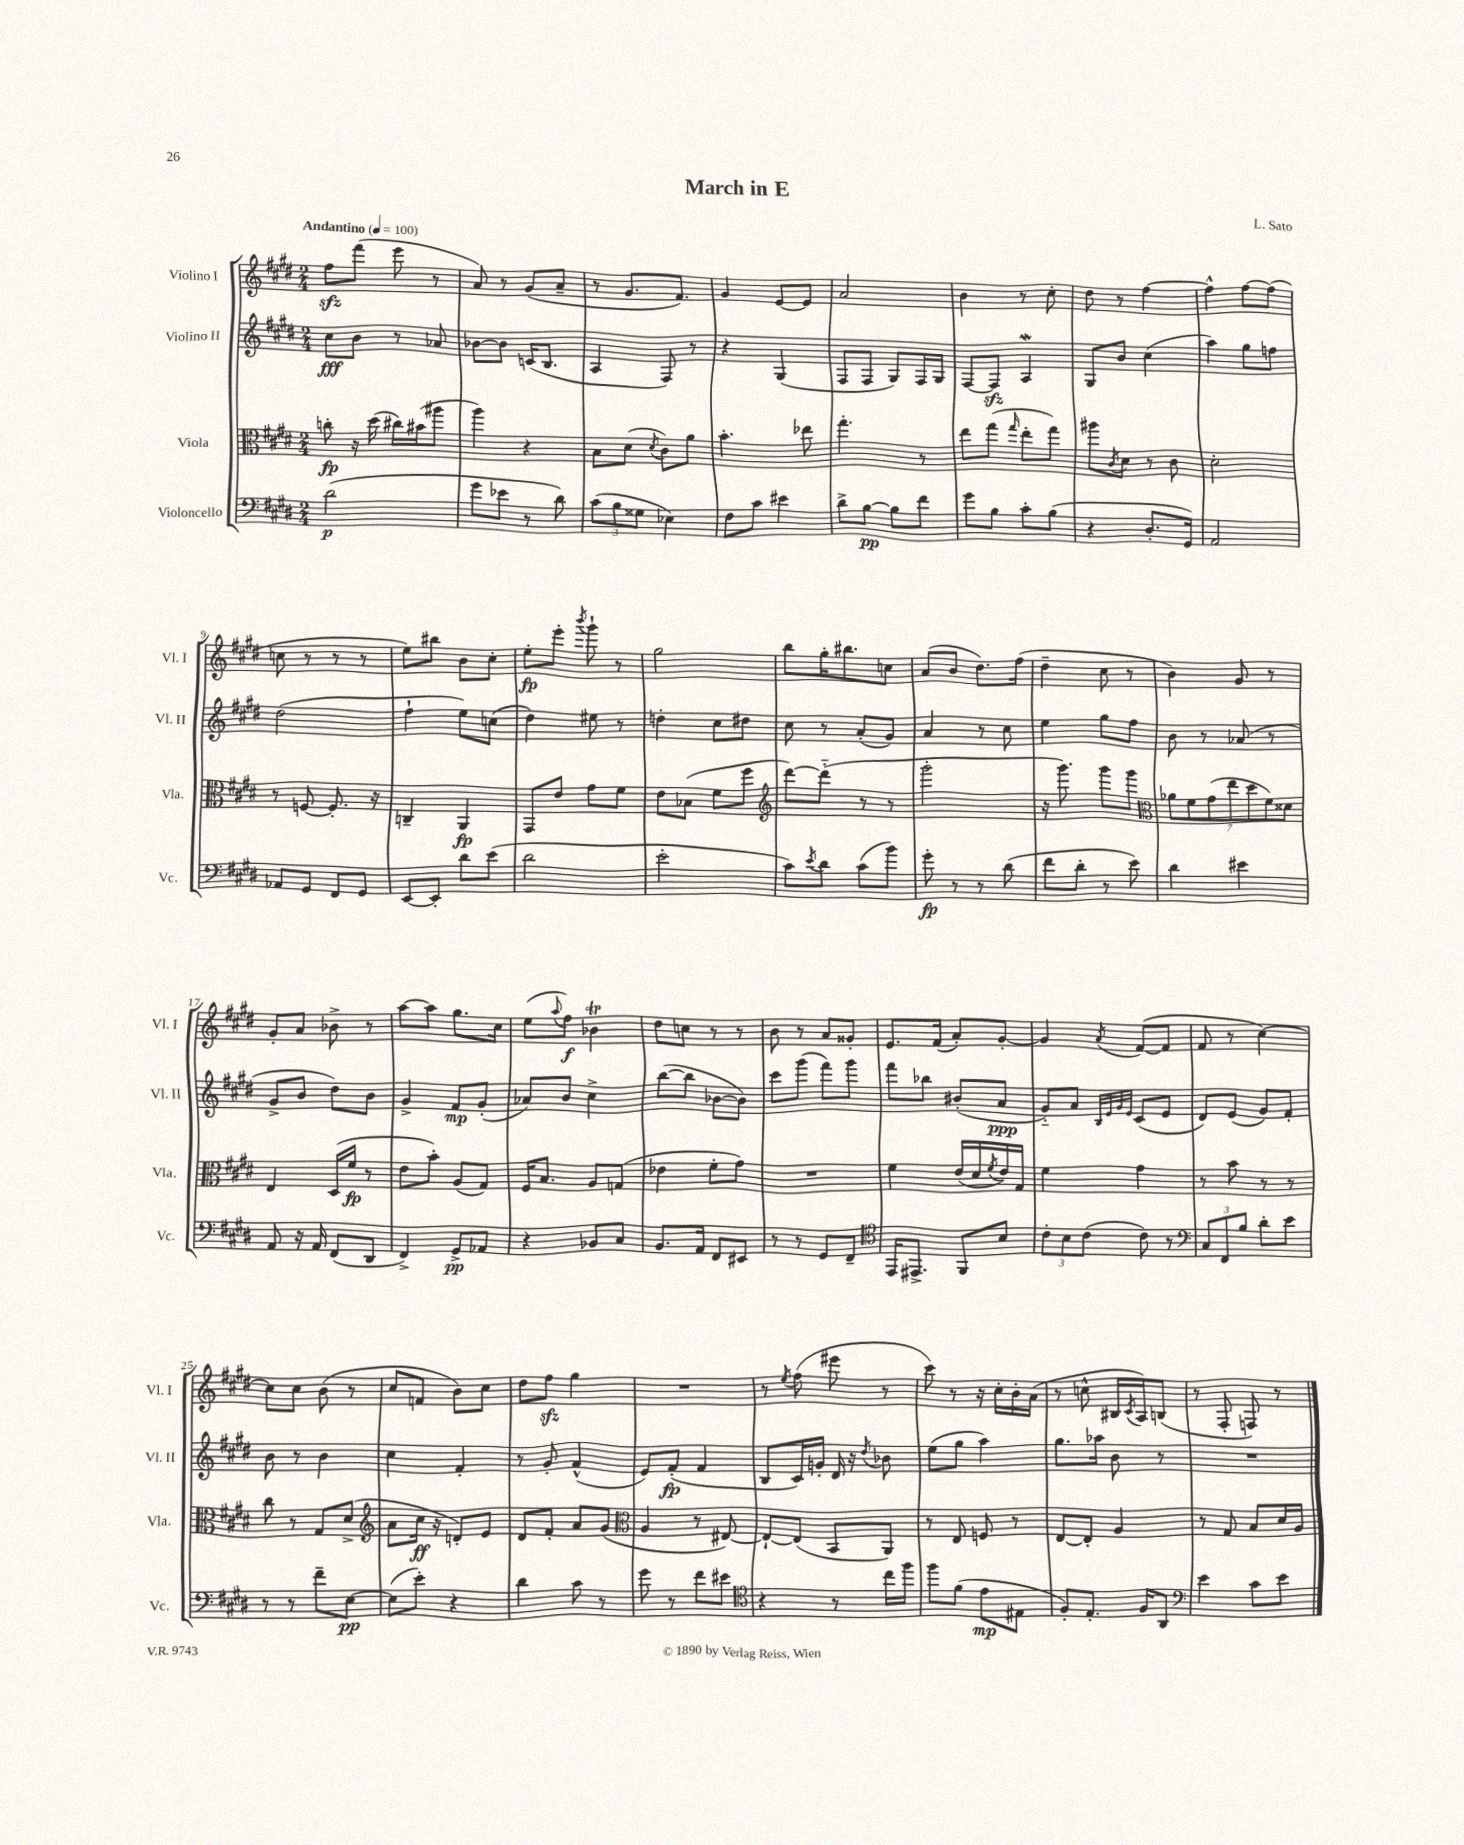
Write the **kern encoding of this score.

**kern	**kern	**kern	**kern
*staff4	*staff3	*staff2	*staff1
*clefF4	*clefC3	*clefG2	*clefG2
*k[f#c#g#d#]	*k[f#c#g#d#]	*k[f#c#g#d#]	*k[f#c#g#d#]
*M2/4	*M2/4	*M2/4	*M2/4
*MM100	*MM100	*MM100	*MM100
(2d#	8cc'	8cc#	8ff#
.	16r	8b	(8fff#
.	(16dd#	.	.
.	16cc#)	8r	8eee
.	(16b#	.	.
.	8aa#	8a-	8r
=	=	=	=
8g#	4aa)	[8b-	8a)
8e-	.	8b-]	8r
8r	4r	(16c	(8g#
.	.	8.B	.
8d#)	.	.	8a~
=	=	=	=
(12c#	8B	4A	8r
12B	.	.	.
.	(8d#	.	8.g#
12G##	.	.	.
.	8qd#	.	.
4E-)	8c#)	8F#)	.
.	.	.	8.f#)
.	8a	8r	.
=	=	=	=
8F#	4.b'	4r	4g#
8c#	.	.	.
4e#	.	(4G#	[8e
.	8ee-	.	8e]
=	=	=	=
8d#^	4.gg#'	8F#	2a
[8B	.	8F#	.
8B]	.	8G#)	.
8f#	8r	16F#	.
.	.	16G#	.
=	=	=	=
8g#	8ee	[8F#	4b
8B	(8gg#	8F#]	.
.	16qqgg#	.	.
8c#'	8ee'	4A	8r
(8B	8gg#)	.	8cc#'
=	=	=	=
4r	8aa#	8G#	8dd#
.	8qc#	.	.
.	8d#	8b	8r
8.D#'	8r	(4cc#	[4ff#
.	8c#	.	.
16GG#)	.	.	.
=	=	=	=
2AA	2d#'	4aa)	4ff#^^]
.	.	8gg#	[8ff#
.	.	8ff	(8ff#]
=	=	=	=
8AA-	8r	(2dd#	8cc
8GG#	[8F	.	8r
8FF#	8.F']	.	8r
8GG#	.	.	8r
.	16r	.	.
=	=	=	=
[8EE	4C~	4ff#`	8ee)
8EE']	.	.	8bb#
8d#	4AA	8ee)	8b
(8e	.	(8cc	8cc#'
=	=	=	=
2d#	8GG#	4dd#)	8ee'
.	8e	.	8eee'
.	.	.	8qbbb
.	8g#	8ee#	8ggg#`
.	8f#	8r	8r
=	=	=	=
2e'	8e	4dd'	2gg#
.	(8B-	.	.
.	8f#	8cc#	.
.	8ff#	8dd#	.
=	=	=	=
*	*clefG2	*	*
8c#)	[8ddd#)	8cc#	8bb
8qe	.	.	.
8d#	(8ddd#'~]	8r	16gg#'
.	.	.	8.bb#
(8c#	8r	(8a'	.
8b)	8r	8g#)	8cc
=	=	=	=
8g#'	2ggg#'	4a	(8a
8r	.	.	8b
8r	.	8r	8.dd#)
(8d#	.	8cc#	.
.	.	.	(16ff#
=	=	=	=
8f#	16r	4ee	4dd#~
.	8.ggg#)	.	.
8d#'	.	.	.
8r	8ggg#	8gg#	8cc#
8e)	8ggg#	8ff#	8r
=	=	=	=
*	*clefC3	*	*
4d#	14a-	8b	4b)
.	14f#	.	.
.	.	8r	.
.	(14g#	.	.
.	14ee	.	.
4e#	.	(8a-	8g#
.	14dd#	.	.
.	14f#)	.	.
.	.	8r	8r
.	14d##	.	.
=	=	=	=
8AA	4E	8g#^	8g#'
16r	.	8b	8a
16AA	.	.	.
(8FF#	(16D#	8dd#)	8b-^
.	16f#	.	.
8DD#	8r	8b	8r
=	=	=	=
4FF#^)	8e	4g#^	[8aa
.	8b')	.	8aa]
8GG#^	(8A	8f#	8.gg#
8AA-	8G#)	(8g#'	.
.	.	.	16cc#
=	=	=	=
4r	16F#	8a-)	(8ee
.	8.B	.	.
.	.	.	8qqaa
.	.	8b	8ff#)
8BB-	8A	4cc#^	4b-
8C#	(8G	.	.
=	=	=	=
8.BB	4e-	([8bb	8dd#
.	.	8bb]	8cc
16AA	.	.	.
8FF#	8f#'	[8b-	8r
8EE#	8g#)	8b-])	8r
=	=	=	=
8r	2r	8ccc#	8b
8r	.	(8ggg#	8r
8GG#	.	8fff#)	8a
8FF#~	.	8ggg#	8g##'
=	=	=	=
*clefC4	*	*	*
16EE	4f#	8fff#	8.e
8.EE#^	.	.	.
.	.	8bb-	.
.	.	.	(16f#
8FF#	(16e	(8b#'	8a')
.	16d#	.	.
.	8qf#	.	.
8B	16e)	8a	[8g#'
.	16G#	.	.
=	=	=	=
12c#'	4f#	8g#'~)	4g#]
12B	.	.	.
.	.	8a	.
(12c#	.	.	.
.	.	32qqB	.
.	.	32qqe	.
.	.	32qqg#	.
.	.	32qqe	8qa
8c#)	4g#	(8c#	([8f#
8r	.	8e	8f#]
=	=	=	=
*clefF4	*	*	*
12C#	8r	8d#)	8f#
12FF#	.	.	.
.	8b	(8e	8r
12B	.	.	.
8d#'	8r	8g#)	[4cc#)
8e	8r	8f#'	.
=	=	=	=
8r	8cc#	8b	8cc#]
8r	8r	8r	8cc#
8f#~	8G#	4b	(8b
[8E	(8d#^	.	8r
=	=	=	=
*	*clefG2	*	*
(8E]	8a	4cc#	8cc#
8e')	16cc#	.	8f
.	16r	.	.
4r	8d')	4f#'	8b)
.	8e	.	8cc#
=	=	=	=
4d#	8d#	8r	8dd#
.	8f#'	8g#'	8ff#
8c#	8a	(4f#^^	4gg#
8r	(8g#	.	.
=	=	=	=
*	*clefC3	*	*
8g#	4A	8e)	2r
8r	.	(8f#'	.
8f#	8r	4f#	.
8e#	[8E#)	.	.
=	=	=	=
*clefC4	*	*	*
4r	8E#`_	8B	8r
.	.	.	8qee
.	(8E#]	16c#)	(8ff#
.	.	16g'	.
8r	8BB	16d#	8eee#
.	.	16r	.
.	.	8qdd#	.
16cc#	8AA)	8b-	8r
16ff#	.	.	.
=	=	=	=
8ff#	8r	(8ee	8ccc#)
(8f#	8E	8gg#	8r
8e	8F	4aa)	16r
.	.	.	16cc#'
8E#	8r	.	16b'
.	.	.	(16a
=	=	=	=
8F#')	[8E	8.gg#	8r
8.E'	8E']	.	8cc^^
.	.	16aa-	.
.	4A	8b	16B#
.	.	.	8qc#
16F#	.	.	16A)
8AA	.	8r	(8B
=	=	=	=
*clefF4	*	*	*
4e	8r	2r	8r
.	8G#	.	8F#'
8c#	8B	.	8F)
8e	16d#	.	8r
.	16A	.	.
==	==	==	==
*-	*-	*-	*-
